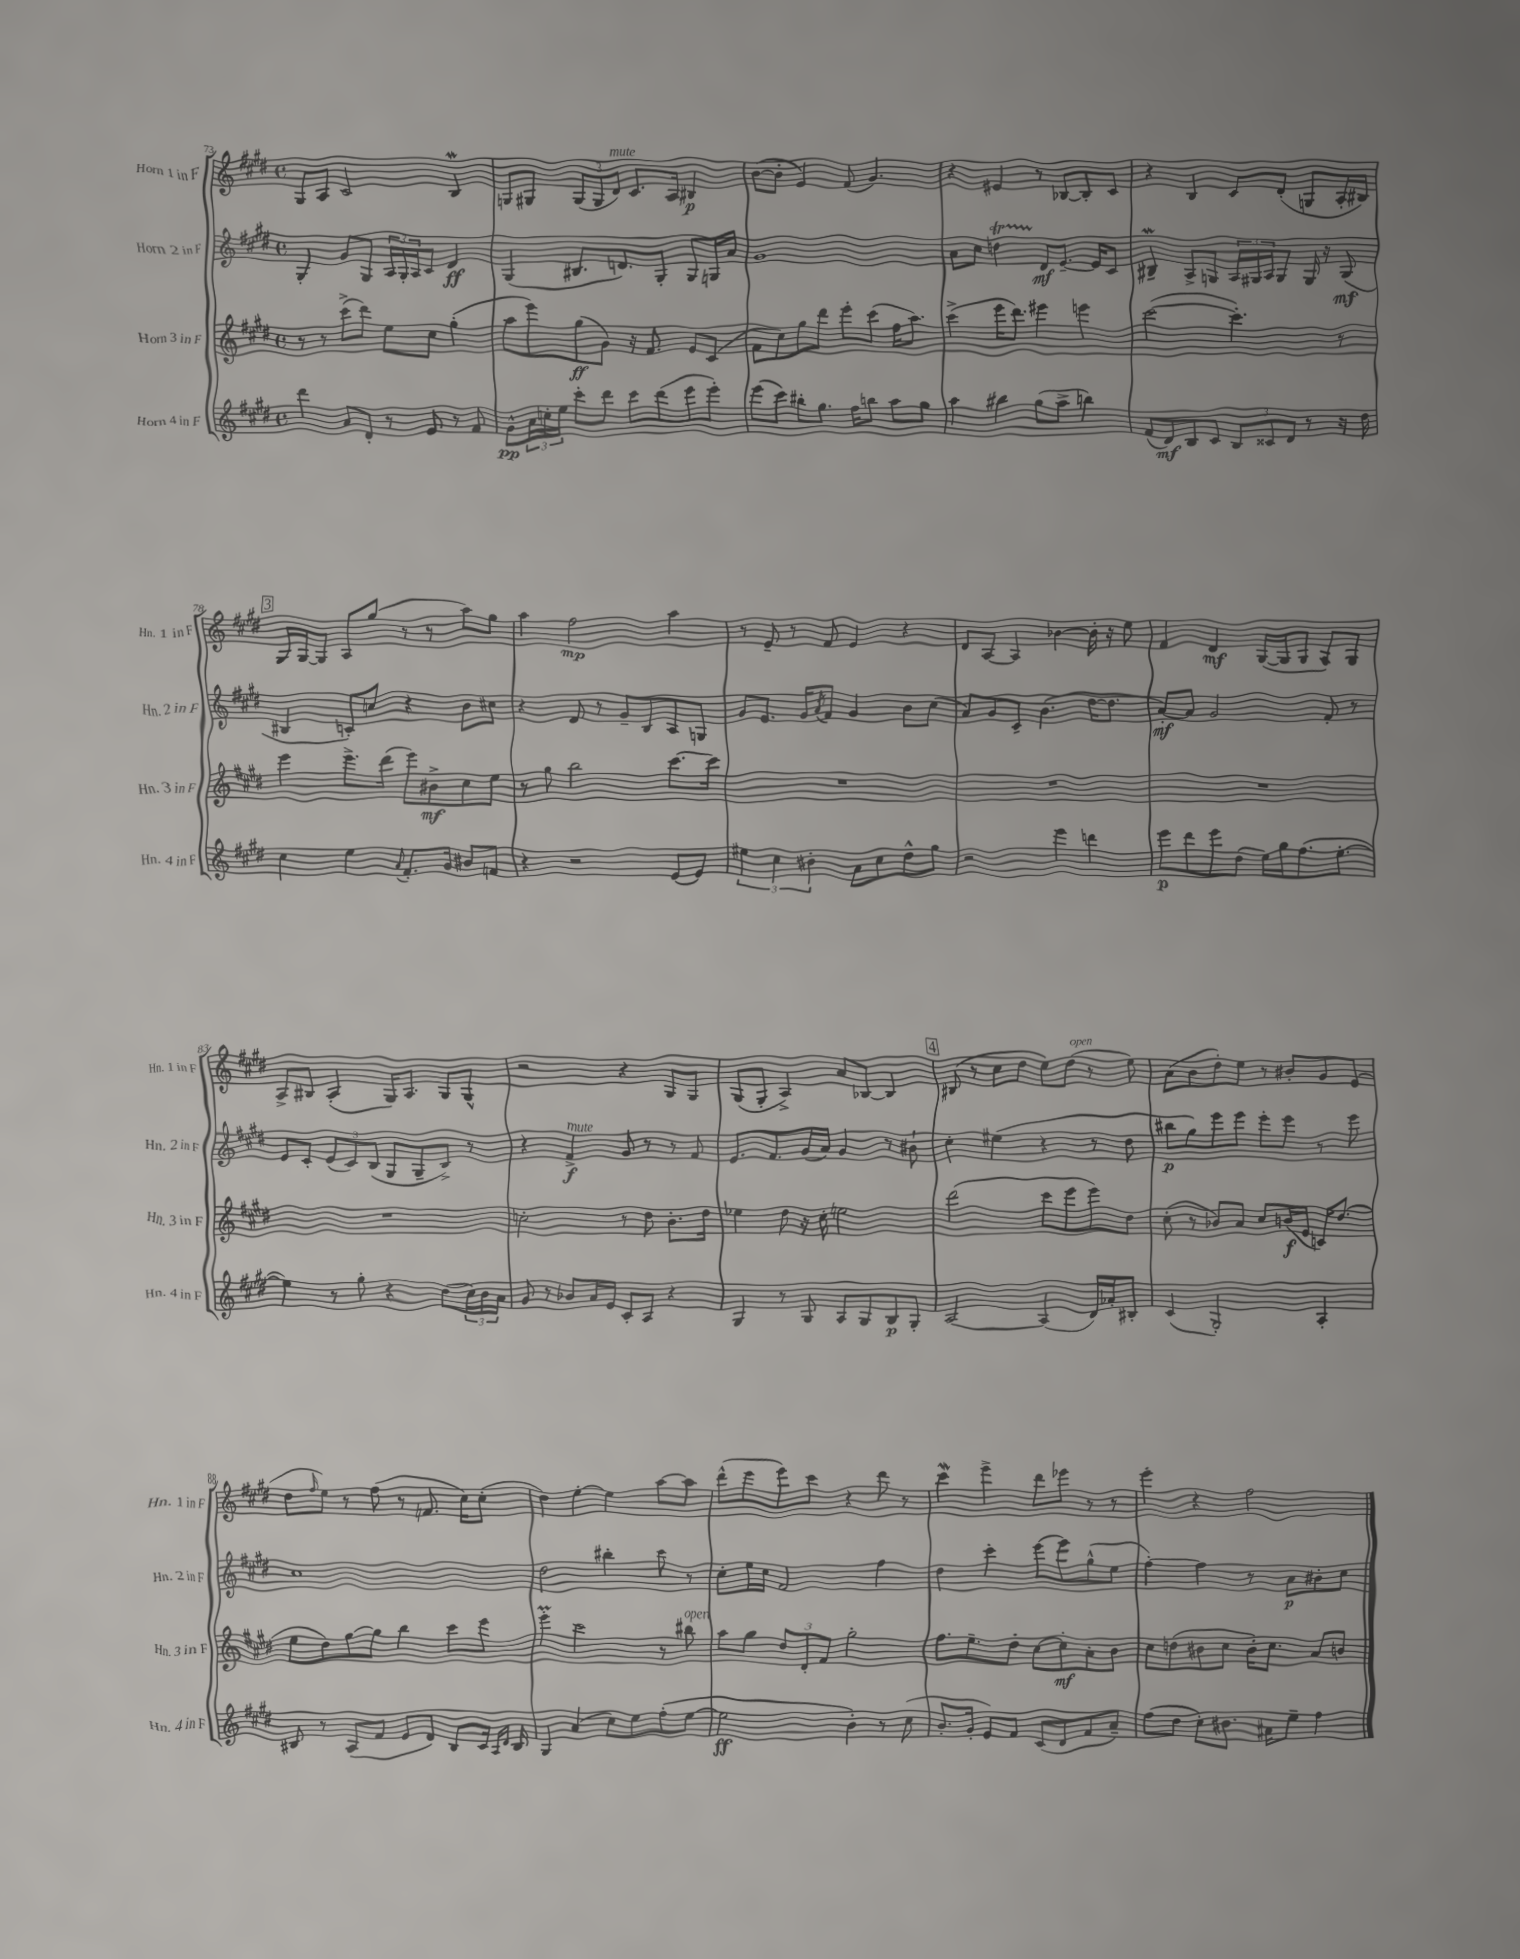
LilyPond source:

<<
\new StaffGroup <<
\new Staff = "s0" \with { instrumentName = "Horn 1 in F" shortInstrumentName = "Hn. 1 in F" } {
    \clef treble \key e \major \defaultTimeSignature \time 4/4
    gis8 a8 cis'2 b4\mordent |
    g8 gis8 \tuplet 3/2 { gis8( gis8 dis'8^\markup { \italic "mute" }) } cis'8. a16 bis4\p |
    b'8~( b'8-. e'4) fis'8( gis'4.) |
    r4 eis'4 r8 bes8~ bes8-. cis'8 |
    r4 b4 cis'8 dis'8-.( g8 a16-. bis16) |
    \mark \markup { \box "3" } gis16 gis16~ gis8 a8 gis''8( r8 r8 a''8) gis''8 |
    a''4 fis''2\mp a''4 |
    r8 e'8-- r8 fis'8 e'4 r4 |
    dis'8 a8~ a4 bes'4~ bes'16-. r16 e''8 |
    fis'4 dis'4\mf gis16~( gis16 gis8 a8) gis8 |
    a8-> bis8 a4-.( gis16) a8. gis8 gis8-^ |
    r2 r4 gis8 gis8 |
    gis8( gis8-. a4->) a'8 bes8~ bes4 |
    \mark \markup { \box "4" } bis8( r8 cis''8 dis''8 e''8) dis''8^\markup { \italic "open" }( r8 e''8) |
    a'8( b'8 dis''8-.) e''8 r8 bis'8-. gis'8 e'8( |
    dis''8 \grace { fis''16 } e''8) r8 fis''8( r8 f'8. cis''16) cis''8-.( |
    dis''4) e''4~-. e''4 a''8~ a''8 |
    dis'''8-^( e'''8 e'''8) cis'''8 r4 dis'''8 r8 |
    cis'''4\mordent e'''4-> dis'''8 ees'''8 r8 r8 |
    e'''4-. r4 fis''2 \bar "|." |
}
\new Staff = "s1" \with { instrumentName = "Horn 2 in F" shortInstrumentName = "Hn. 2 in F" } {
    \clef treble \key e \major \defaultTimeSignature \time 4/4
    gis4-. gis'8 gis8 \tuplet 3/2 { a16 gis16-. a16 } cis'8 dis'4\ff |
    gis4( bis8. d'8.) gis8-. gis8 g16 a'16 |
    gis'1 |
    a'8 cis''8 d''4\startTrillSpan dis'8\stopTrillSpan\mf e'8.~-- e'16 cis'8 |
    bis4--\mordent a8-> g8 \tuplet 3/2 { a16 gis16 a16 } gis8 gis16 r16 gis8\mf( |
    \mark \markup { \box "3" } bis4 c'8-.) c''8 r4 b'8 cis''8 |
    r4 dis'8 r8 gis'8-- b8 a8 g8 |
    gis'8 e'8. gis'16 \acciaccatura { a'8 } fis'8 gis'4 b'8 cis''8( |
    a'8) gis'8 cis'8-- b'4.( dis''16~ dis''8. |
    a'8~-.\mf) a'8 gis'2 fis'8-. r8 |
    e'8 cis'8-. \tuplet 3/2 { e'8( cis'8) b8( } gis8 gis8-- b8->) r8 |
    r4 fis'4->\f^\markup { \italic "mute" } gis'8 r8 r8 fis'8 |
    e'8. fis'8. gis'16( a'16) gis'4 r8 bis'8-! |
    \mark \markup { \box "4" } cis''4-. eis''4( r4 r8 dis''8 |
    bis''8\p gis''8) e'''8 e'''8 e'''8-. e'''8 r8 e'''8 |
    cis''1 |
    dis''2 bis''4-. cis'''8 r8 |
    cis''8-. e''16 cis''16 fis'2 fis''4 |
    dis''4 cis'''4-. e'''8~ e'''8 gis''8-^( e''8 |
    fis''4~-.) fis''4 r8 a'8\p bis'8-. cis''8 \bar "|." |
}
\new Staff = "s2" \with { instrumentName = "Horn 3 in F" shortInstrumentName = "Hn. 3 in F" } {
    \clef treble \key e \major \defaultTimeSignature \time 4/4
    r8 r8 cis'''8->( dis'''8) e''8 cis''8 gis''4-.( |
    a''8 e'''8) gis''8\ff( gis'8) r16 fis'8. e'8 cis'8( |
    fis'8 cis''8) gis''8 dis'''8 e'''8-. cis'''8( fis''16 a''8.) |
    cis'''4->( e'''16 dis'''8.) eis'''4 e'''4 |
    cis'''2~( cis'''4.-.) r8 |
    \mark \markup { \box "3" } e'''4 e'''8.-> dis'''16( e'''8) bis'8->\mf cis''8 e''8 |
    r8 gis''8 b''2 cis'''8.~ cis'''16 |
    R1 |
    R1 |
    R1 |
    R1 |
    c''2-. r8 dis''8 b'8.-. dis''16 |
    ees''4 dis''8 r16 cis''16-. e''2 |
    \mark \markup { \box "4" } dis'''2( cis'''8 e'''8 e'''8) dis''8 |
    cis''8-.( r8 bes'8) a'8 cis''8 b'16\f( e'16 c'16) dis''8.( |
    e''8 dis''8) gis''8~ gis''8 b''4 cis'''8 e'''8 |
    e'''4-.\prall cis'''2 r8 bis''8^\markup { \italic "open" } |
    a''8 gis''8 \tuplet 3/2 { dis''8 dis'8-. fis'8 } gis''2-. |
    fis''8. e''8.-- dis''8-. cis''8~ cis''8-.\mf a'8-. b'8 |
    cis''8 d''8( bis'8 cis''8 bis'16-.) cis''8. a'8 b'8 \bar "|." |
}
\new Staff = "s3" \with { instrumentName = "Horn 4 in F" shortInstrumentName = "Hn. 4 in F" } {
    \clef treble \key e \major \defaultTimeSignature \time 4/4
    dis'''4 a'8 dis'8-. r8 e'8 r8 fis'8 |
    gis'8-^\pp \tuplet 3/2 { a'16 c''16-. e''16 } cis'''8-. dis'''8 cis'''8 dis'''8( e'''8 e'''8-.) |
    e'''8( cis'''8) bis''8-. gis''8. fis''16 b''8 a''8 gis''8 |
    a''4 bis''4 gis''8( a''8-> b''4) |
    fis'8( dis'8\mf) b8 cis'8 \tuplet 3/2 { b8 cisis'8 dis'8 } r8 r16 dis''16 |
    \mark \markup { \box "3" } cis''4 e''4 \appoggiatura { a'8 } fis'8.-. gis'16 bis'8 f'8 |
    r4 r2 e'8~ e'8 |
    \tuplet 3/2 { eis''4 cis''4 bis'4-. } a'8 cis''8 dis''8-^ gis''8 |
    r2 e'''4 d'''4 |
    e'''8\p dis'''8 e'''8 dis''8( e''16) gis''16 fis''8.( e''8.~-. |
    e''4) r8 gis''8-. r4 dis''8( \tuplet 3/2 { cis''16) b'16 a'16 } |
    gis'8 r8 bes'8 a'16 e'16 cis'8-. a8 r4 |
    gis4 r8 gis8 a8 gis8 b8\p gis8-. |
    \mark \markup { \box "4" } a2~ a4( dis'16) aes'16-. bis8-. |
    cis'4( gis2-.) a4-. |
    bis8 r8 a8( fis'8 e'8 dis'8) bis8 cis'16 \grace { a16 dis'16 } bis16 |
    gis4 a'4( cis''8) e''8 fis''8-.( e''8~ |
    e''2\ff b'4-.) r8 cis''8( |
    b'8.-. gis'16-. e'8) fis'8 cis'8( dis'8 fis'8 a'8--) |
    fis''8( dis''8 cis''8-.) bis'8. ais'16 e''8-- fis''4 \bar "|." |
}
>>
>>
\layout { \context { \Score currentBarNumber = #73 } }
